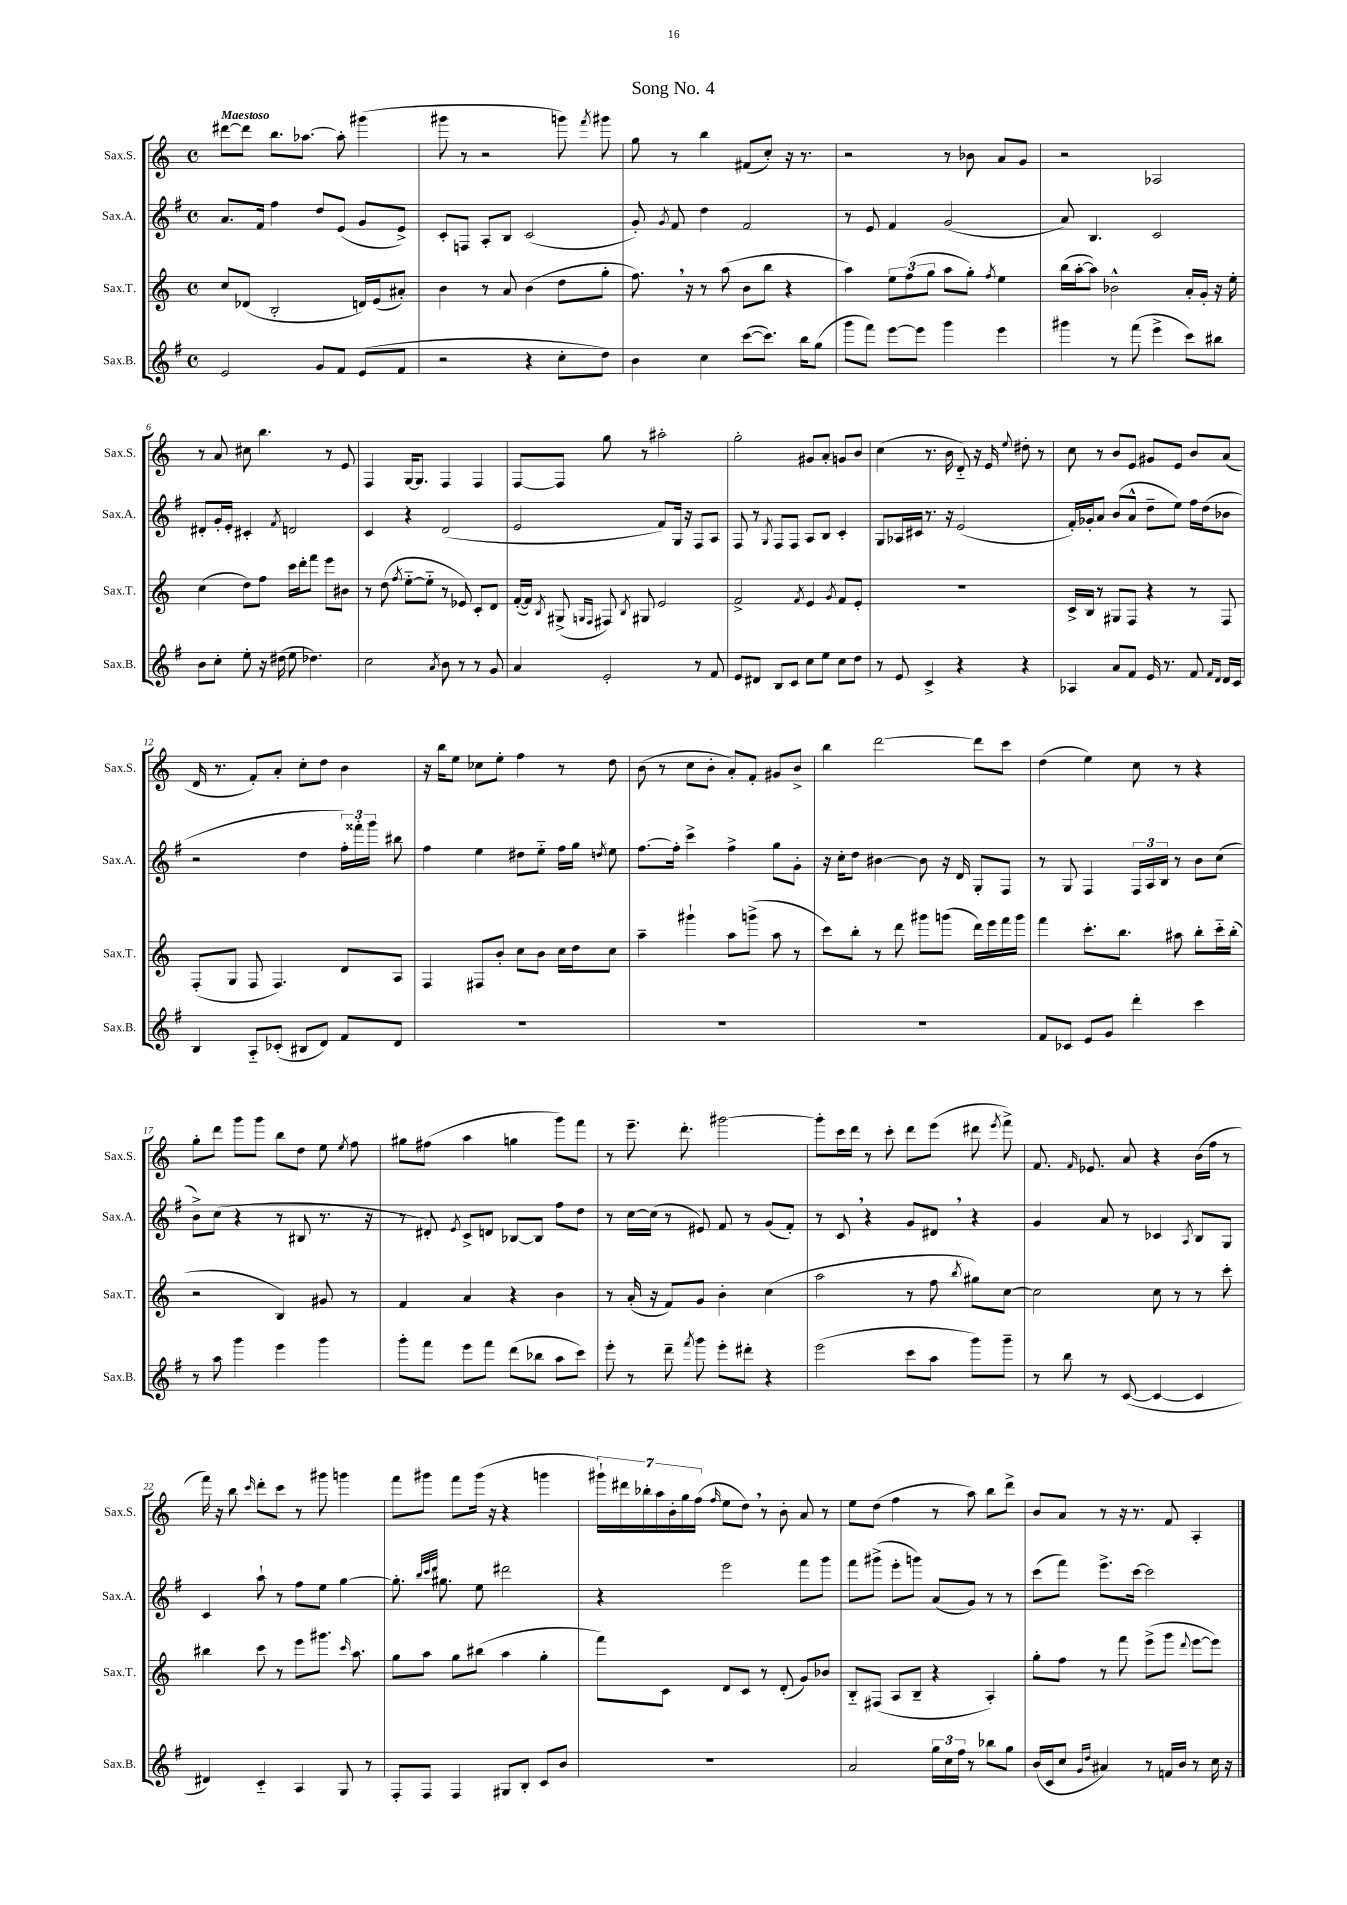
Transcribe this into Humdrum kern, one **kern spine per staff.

**kern	**kern	**kern	**kern
*part4	*part3	*part2	*part1
*staff4	*staff3	*staff2	*staff1
*I"Sax.B.	*I"Sax.T.	*I"Sax.A.	*I"Sax.S.
*I'Sax.B.	*I'Sax.T.	*I'Sax.A.	*I'Sax.S.
*clefG2	*clefG2	*clefG2	*clefG2
*k[f#]	*k[]	*k[f#]	*k[]
*M4/4	*M4/4	*M4/4	*M4/4
*met(c)	*met(c)	*met(c)	*met(c)
=1	=1	=1	=1
!	!	!	!LO:TX:a:B:t=Maestoso
2e/	8cc/L	8.a/L	[8ddd#X\L
.	(8d-X/J	.	8ddd#\J]
.	.	16f#/Jk	.
.	2B'/	4ff#\	8.bb\L
.	.	.	[8.aa-X\J
8g/L	.	8dd/L	.
8f#/J	.	(8e/J	8aa-'\]
(8e/L	16dn/LL)	8g/L	(4ggg#X\
.	(16e/J	.	.
8f#/J	8a#X'/J)	8e^/J)	.
=2	=2	=2	=2
2r	4b\	8c'/L	8ggg#X\
.	.	8Fn/J	8r
.	8r	8A'/L	2r
.	8a/	8B/J	.
4r	(4b\	(2c/	.
8cc'\L	8dd\L	.	8gggn\)
.	.	.	8qfff/
8dd\J)	8gg'\J	.	8ggg#X\
=3	=3	=3	=3
4b\	8.ff,\)	8g'/)	8gg\
.	.	8qg/	.
.	.	8f#/	8r
.	16r	.	.
4cc\	8r	4dd\	4bb\
.	(8aa\	.	.
([8ccc\L	8b\L	2f#/	(8f#X/L
8.ccc\J])	8bb\J	.	8cc'/J)
.	4r	.	16r
16bb\KL	.	.	8.r
(8gg\J	.	.	.
=4	=4	=4	=4
8ggg\L	4aa\)	8r	2r
8fff#\J)	.	8e/	.
[8eee\L	12ee\L	4f#/	.
.	(12ff\	.	.
8eee\J]	.	.	.
.	12gg\J	.	.
4ggg\	8aa\L	(2g/	8r
.	8gg'\J)	.	8b-X\
.	8qff/	.	.
4eee\	4ee\	.	8a/L
.	.	.	8g/J
=5	=5	=5	=5
4ggg#X\	(16bb\LL	8a/)	2r
.	[16aa'\J	.	.
.	8aa\J])	4.B/	.
8r	2b-X^^\	.	.
(8fff#\	.	.	.
4eee^\	.	2c/	2A-X/
8ccc\L)	16a'/LL	.	.
.	16g'/JJ	.	.
8bb#X\J	16r	.	.
.	16ee'\	.	.
!!LO:LB:g=z
=6	=6	=6	=6
8b\L	(4cc\	8d#X'/L	8r
8cc'\J	.	16g'/L	8a/
.	.	16e'/JJ	.
8ee'\	8dd\L)	4c#X'/	8cc#X\
16r	8ff\J	.	4.bb\
(16dd#X\	.	.	.
.	.	8qf#/	.
8ee\	16ccc\LL	2dn/	.
.	16ddd'\J	.	.
4.dd-X\)	8fff\J	.	.
.	8eee\L	.	8r
.	8b#X\J	.	8e/
=7	=7	=7	=7
2cc\	8r	4c/	4F/
.	(8dd\	.	.
.	8qff/	.	.
.	[8ee\L	4r	[16G/KL
.	.	.	8.G/J]
.	8ee\J]	.	.
8qa/	.	.	.
8b\	8r	(2d/	4F/
8r	8e-X/)	.	.
8r	8c'/L	.	4F/
8g/	8d/J	.	.
=8	=8	=8	=8
4a/	([16f'/LL	2e/	[8F/L
.	16f/JJ])	.	.
.	8qB/	.	.
.	(8G#X^/	.	8F/J]
.	16qqGn/LL	.	.
.	16qqF/JJ	.	.
2e'/	8F#X/)	.	8gg\
.	8qB/	.	.
.	8G#X/	.	8r
.	2e/	8f#/L)	2aa#X'\
.	.	16G/Jk	.
.	.	16r	.
8r	.	8F#/L	.
8f#/	.	8A/J	.
=9	=9	=9	=9
8e/L	2f^/	8F#/	2gg'\
8d#X/J	.	8r	.
.	.	8qG/	.
8B/L	.	8F#/L	.
8c/J	.	8F#/J	.
.	8qf/	.	.
8cc\L	4e/	8A/L	8g#X/L
8ee\J	.	8B/J	8a'/J
.	8qg/	.	.
8cc\L	8f/L	4c'/	8gn/L
8dd\J	8e'/J	.	8b/J
=10	=10	=10	=10
8r	1r	8G/L	(4cc\
8e/	.	16A-X/L	.
.	.	16c#X/JJ	.
4c^/	.	8.r	8.r
.	.	16r	16b\
4r	.	(2e/	8d/)
.	.	.	16r
.	.	.	16e/
.	.	.	8qqee/
4r	.	.	8dd#X'\
.	.	.	8r
=11	=11	=11	=11
4A-X/	16c^/LL	16f#'/LL)	8cc\
.	16B/JJ	16g-X'/J	.
.	8r	8a/J	8r
8a/L	8G#X/L	(8b/L	8b/L
8f#/J	8F/J	8a^^/J	8e/J
16e/	4r	8dd~\L	8g#X/L
8.r	.	.	.
.	.	8ee\J)	8e/J
8f#/	8r	16ff#\LL	8b/L
.	.	(16dd\J	.
16qqf#/LL	.	.	.
16qqd/JJ	.	.	.
16d/LL	8F/	8b-X\J	(8a/J
16c/JJ	.	.	.
!!LO:LB:g=z
=12	=12	=12	=12
4B/	(8F'/L	2r	16d/
.	.	.	8.r
.	8G/J	.	.
8A/L	8F/	.	8f'/L)
(8c-X'/J	4.F/)	.	8a'/J
8B#X/L	.	4dd\	8cc'\L
8d/J)	.	.	8dd\J
8f#/L	8d/L	24ff#'\LL)	4b\
.	.	24fff##X'\	.
.	.	24ggg\JJ	.
8d/J	8A/J	8bb#X\	.
=13	=13	=13	=13
1r	4F/	4ff#\	16r
.	.	.	16bb\KL
.	.	.	8ee\J
.	8F#X/L	4ee\	8cc-X\L
.	8b'/J	.	8ee'\J
.	8cc\L	8dd#X\L	4ff\
.	8b\J	8ee\J	.
.	16cc\LL	16ff#\LL	8r
.	16dd\J	16gg\JJ	.
.	.	8qddn/	.
.	8cc\J	8ee\	8dd\
=14	=14	=14	=14
1r	4aa~\	[8.ff#\L	(8b\
.	.	.	8r
.	.	16ff#'\Jk]	.
.	4ggg#X`\	4ccc^\	8cc\L
.	.	.	8b'\J
.	8aa\L	4ff#^\	8a'/L)
.	(8gggn^\J	.	8f'/J
.	8aa\	8gg\L	8g#X/L
.	8r	8g'\J	8b^/J
=15	=15	=15	=15
1r	8ccc\L)	16r	4bb\
.	.	16cc'\KL	.
.	8bb'\J	8dd\J	.
.	8r	[4b#X\	[2ddd\
.	8ddd\	.	.
.	8ggg#X\L	8b#\]	.
.	(8gggn\J	16r	.
.	.	16d/	.
.	16ddd\LL)	8G'/L	8ddd\L]
.	16eee\	.	.
.	16fff\	8F#/J	8ccc\J
.	16ggg\JJ	.	.
=16	=16	=16	=16
8f#/L	4fff\	8r	(4dd\
8c-X/J	.	8G/	.
8e/L	8.ccc'\L	4F#/	4ee\)
8g/J	.	.	.
.	8.bb\J	.	.
4ddd'\	.	24F#/LL	8cc\
.	.	24A/	.
.	.	24B/JJ	.
.	8aa#X\	8r	8r
4ccc\	8bb'\L	8b\L	4r
.	16ccc\L	(8cc\J	.
.	(16bb'\JJ	.	.
!!LO:LB:g=z
=17	=17	=17	=17
8r	2r	8b^\L)	8gg'\L
8aa\	.	(8cc\J	8ddd\J
4ggg\	.	4r	8ggg\L
.	.	.	8ggg\J
4eee\	4B/)	8r	8bb\L
.	.	8B#X/	8dd\J
4ggg\	8g#X/	8.r	8ee\
.	.	.	8qee/
.	8r	.	8ff\
.	.	16r	.
=18	=18	=18	=18
8ggg'\L	4f/	8r	8gg#X\L
8fff#\J	.	8d#X'/)	(8ff#X\J
.	.	8qe/	.
8eee\L	4a/	8c^/L	4aa\
8fff#\J	.	8dn/J	.
(8ddd\L	4r	[8B-X/L	4ggn\
8bb-X\J	.	8B-/J]	.
8aa\L	4b\	8ff#\L	8ggg\L)
8ccc\J)	.	8dd\J	8fff\J
=19	=19	=19	=19
8eee'\	8r	8r	8r
8r	(16a'/	[16cc\LL	8.eee~\
.	16r	(16cc\JJ]	.
8ddd~\	8f/L)	8r	.
.	.	.	8.ddd'\
8qfff#/	.	.	.
8ggg\	8g/J	8e#X/)	.
8eee'\L	4b'\	8f#/	[2ggg#X\
8ddd#X'\J	.	8r	.
4r	(4cc\	(8g/L	.
.	.	8f#'/J)	.
=20	=20	=20	=20
(2eee\	2aa\	8r	8ggg#'\L]
.	.	8c,/	16ccc\L
.	.	.	16ddd\JJ
.	.	4r	8r
.	.	.	8ccc'\
8ccc\L	8r	8g/L	8ddd\L
8aa\J	8ff\	8d#X,/J	(8eee\J
.	8qbb/	.	.
8ggg\L)	8gg#X\L)	4r	8ddd#X\
.	.	.	8qeee/
8ggg~\J	[8cc\J	.	8fff^\)
=21	=21	=21	=21
8r	2cc\]	4g/	8.f/
8bb\	.	.	.
.	.	.	16qqf/
.	.	.	8.e-X/
8r	.	8a/	.
([8c/	.	8r	8a/
4c/_	8cc\	4c-X/	4r
.	8r	.	.
.	.	8qA/	.
4c/]	8r	8B/L	(16b\LL
.	.	.	16ff\JJ
.	8ccc'\	8G/J	8r
!!LO:LB:g=z
=22	=22	=22	=22
4d#X/)	4bb#X\	4c/	16fff\)
.	.	.	16r
.	.	.	8bb\
.	.	.	16qqccc/
4c/	8ccc\	8aa`\	8ddd'\L
.	8r	8r	8ccc\J
4A/	8eee\L	8ff#\L	8r
.	8.ggg#X\J	8ee\J	8ggg#X\
8G/	.	[4gg\	4gggn\
.	16qqccc/	.	.
.	8.aa\	.	.
8r	.	.	.
=23	=23	=23	=23
8F#'/L	8gg\L	8.gg'\]	8fff\L
8F#/J	8aa\J	.	8ggg#X\J
.	.	32qqbb/LLL	.
.	.	32qqccc/	.
.	.	32qqddd/JJJ	.
.	.	8.gg#X\	.
4F#/	8gg\L	.	8fff\L
.	(8bb#X\J	8ee\	(16ggg#\Jk
.	.	.	16r
8G#X/L	4aa\	2ddd#X\	4r
8B'/J	.	.	.
8c/L	4gg'\	.	4gggn\
8b/J	.	.	.
=24	=24	=24	=24
1r	8fff\L)	4r	28ggg#X`\LL)
.	.	.	28ddd#X\
.	.	.	28bb-X'\
.	.	.	28aa\
.	8c\J	.	.
.	.	.	28b'\
.	.	.	28gg\
.	.	.	(28ff\JJ
.	.	.	16qqff/
.	8d/L	2eee\	8ee\L
.	8c/J	.	8dd,\J)
.	8r	.	8r
.	(8d'/	.	8b'\
.	8g/L)	8fff#\L	8a/
.	8b-X/J	8ggg\J	8r
=25	=25	=25	=25
2a/	8B/L	8fff#\L	8ee\L
.	(8F#X/J	(8ggg#X^\J	(8dd\J
.	8A/L	8eee'\L	4ff\
.	8B~/J	8gggn\J)	.
24gg\LL	4r	(8a/L	8r
24cc\	.	.	.
24ff#\JJ	.	.	.
8r	.	8g/J)	8aa\)
8bb-X\L	4A'/)	8r	8bb\L
8gg\J	.	8r	8ddd^\J
=26	=26	=26	=26
(16b/LL	8gg'\L	(8ccc\L	8b/L
16c/J	.	.	.
8cc/J	8ff\J	8fff#\J)	8a/J
16qqg/LL	.	.	.
16qqdd/JJ	.	.	.
4a#X/)	8r	8.eee^\L	8r
.	8fff\	.	16r
.	.	[16ccc\Jk	8.r
8r	(8eee^\L	2ccc\]	.
16fn/LL	8ggg\J	.	8f/
16b/JJ	.	.	.
.	8qqddd/	.	.
8r	[8eee\L	.	4A'/
16cc\	8eee\J])	.	.
16r	.	.	.
==	==	==	==
*-	*-	*-	*-
